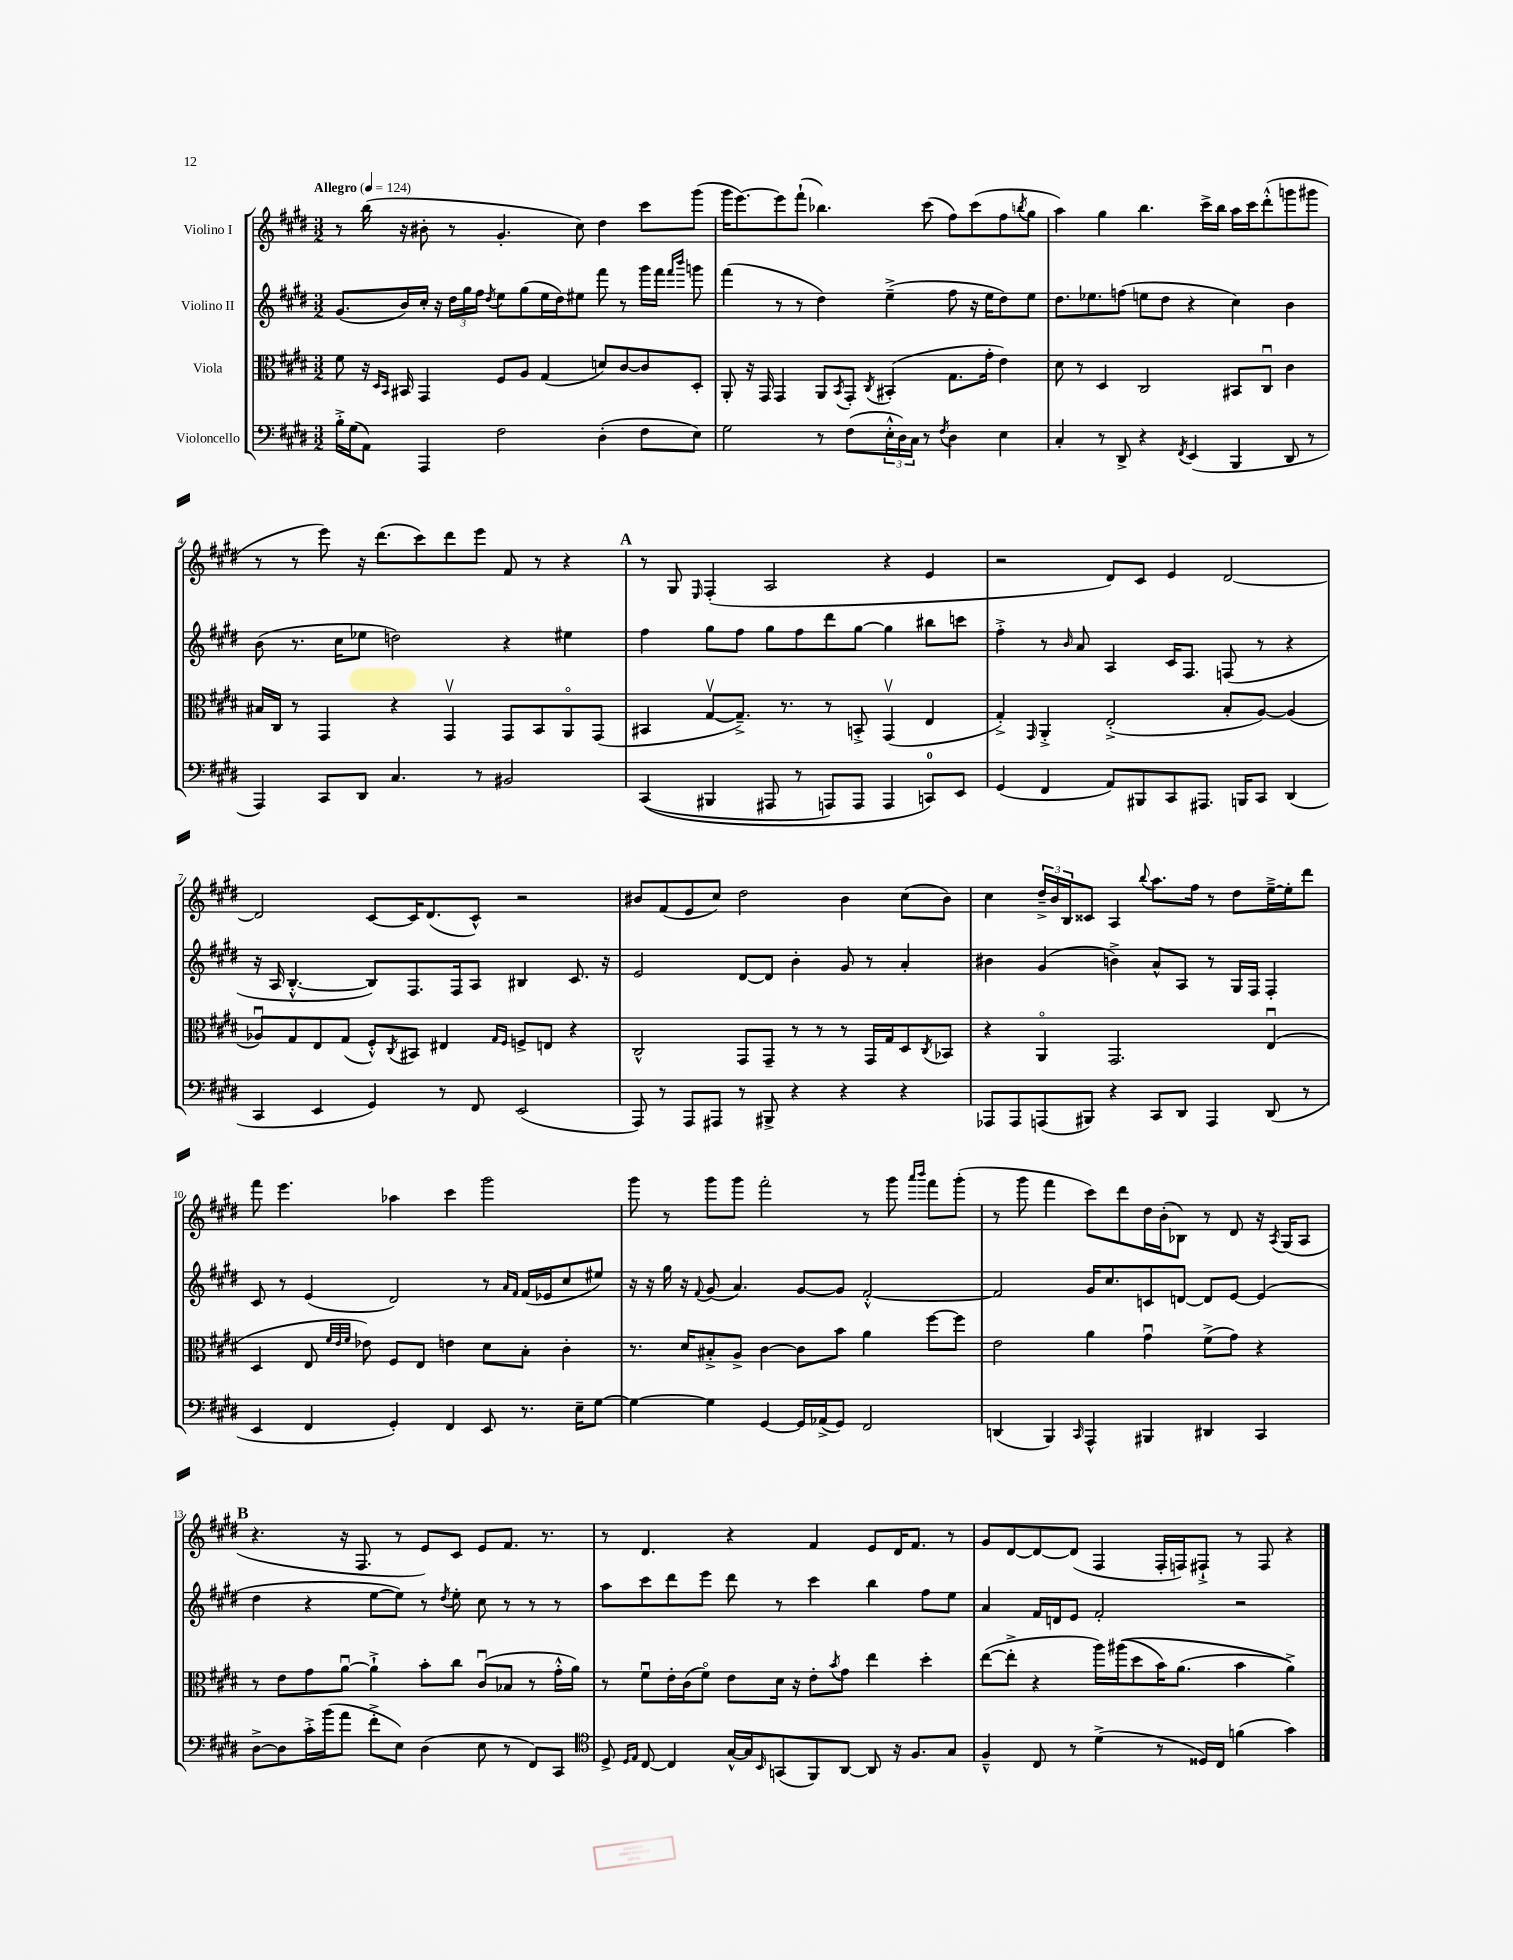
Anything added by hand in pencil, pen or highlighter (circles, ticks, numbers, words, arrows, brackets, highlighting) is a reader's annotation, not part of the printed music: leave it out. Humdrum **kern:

**kern	**kern	**kern	**kern
*part4	*part3	*part2	*part1
*staff4	*staff3	*staff2	*staff1
*I"Violoncello	*I"Viola	*I"Violino II	*I"Violino I
*clefF4	*clefC3	*clefG2	*clefG2
*k[f#c#g#d#]	*k[f#c#g#d#]	*k[f#c#g#d#]	*k[f#c#g#d#]
*M3/2	*M3/2	*M3/2	*M3/2
*MM124	*MM124	*MM124	*MM124
=1	=1	=1	=1
!	!	!	!LO:TX:a:B:t=Allegro
16B'^\LL	8f#\	(8.g#/L	8r
(16G#\J	.	.	.
8AA\J)	16r	.	(16bb\
.	16qqD#/LL	.	.
.	16qqBB/JJ	.	.
.	16BB#X/	16b/L)	16r
4AAA/	4GG#/	16cc#'/JJ	8b#X'\
.	.	16r	.
.	.	24dd#\LL	8r
.	.	24gg#\	.
.	.	24ff#\JJ	.
.	.	8qdd#/	.
2F#\	8F#/L	8ee\L	4.g#'/
.	8A/J	(8gg#\	.
.	(4G#/	16ee\L	.
.	.	16dd#\J)	.
.	.	8ee#X\J	8cc#\)
(4D#'\	8dn/L)	8fff#\	4dd#\
.	[8c#/	8r	.
8F#\L	8c#/]	16ggg#\LL	8ccc#\L
.	.	16fff#\JJ	.
.	.	16qqfff#/LL	.
.	.	16qqbbb/JJ	.
8E\J)	8D#'/J	8gggn\	(8ggg#\J
=2	=2	=2	=2
2G#\	8AA'/	(4fff#\	16ggg#\KL
.	.	.	[8.eee\)
.	16r	.	.
.	16GG#/	.	.
.	4GG#/	8r	8eee\]
.	.	8r	(8fff#`\J
8r	8AA/L	4dd#\)	4.bb-X\)
.	8qBB/	.	.
(8F#\L	8GG#'/J	.	.
.	8qC#/	.	.
24E'^^\L	(4BB#X'/	(4ee~^\	.
24D#\)	.	.	.
24C#\JJ	.	.	.
8r	.	.	(8ccc#\
8qF#/	.	.	.
4D#\	8.G#\L	8ff#\	8ff#\L)
.	.	16r	(8ccc#\
.	16g#'\Jk	16ee\KL	.
4E\	4e\)	8dd#\)	8ff#\
.	.	.	8qbbn/
.	.	8ee\J	8gg#\J
=3	=3	=3	=3
4C#'/	8d#\	8.dd#\L	4aa\)
.	8r	.	.
.	.	8.ee-X\	.
8r	4D#/	.	4gg#\
8DD#^/	.	(8ffn\J	.
4r	2C#/	8een\L	4.bb\
.	.	8dd#\J	.
8qFF#/	.	.	.
(4EE/	.	4r	.
.	.	.	16ccc#^\LL
.	.	.	16bb\JJ
4BBB/	8BB#X/L	4cc#\)	16aa\LL
.	.	.	16ccc#\J
.	8C#u/J	.	(8ddd#'^^\
8DD#/	4c#\	4b\	8gggn\
8r	.	.	8ggg#X\J
!!LO:LB:g=z
=4	=4	=4	=4
4AAA/)	16B#X/LL	(8b\	8r
.	16C#/JJ	.	.
.	8r	8.r	8r
8CC#/L	4GG#/	.	8eee\)
.	.	16cc#\KL	.
8DD#/J	.	8ee-X\J	16r
.	.	.	(8.ddd#\L
4.C#/	4r	2ddn\)	.
.	.	.	8ccc#\)
.	4GG#v/	.	8ddd#\
8r	.	.	8eee\J
2BB#X/	8GG#/L	4r	8f#/
.	8BB/	.	8r
.	8AA/	4ee#X\	4r
.	(8GG#/J	.	.
!!LO:REH:place=s1:t=A
=5	=5	=5	=5
((4CC#/	4BB#X/	4ff#\	8r
.	.	.	8G#/
.	.	.	16qqE/
4BBB#X/	[8G#v/L	8gg#\L	(4F#'/
.	8.G#~^/J])	8ff#\J	.
8AAA#X/	.	8gg#\L	2A/
.	8.r	.	.
8r	.	8ff#\	.
8AAAn/L)	8r	8ddd#\	.
8AAA/J	8BBn'^/	[8gg#\J	.
4AAA/	(4GG#v/	4gg#\]	4r
8CCn/L)	4E/	8bb#X\L	4e/
8EE/J	.	8cccn\J	.
=6	=6	=6	=6
(4GG#/	4G#'^/)	4ff#'^\	2r
.	16qqGG#/	.	.
4FF#/	4AA'^/	8r	.
.	.	16qqb/	.
.	.	8a/	.
8AA/L)	(2E'^/	4A/	8d#/L)
8BBB#X/	.	.	8c#/J
8CC#/	.	16c#/KL	4e/
.	.	8.F#/J	.
8.AAA#X/J	.	.	.
.	8B'/L	(8Fn/	[2d#/
16BBBn/KL	.	.	.
8CC#/J	[8A/J)	8r	.
(4DD#/	(4A/]	4r	.
!!LO:LB:g=z
=7	=7	=7	=7
4CC#/	8A-Xu/L)	16r	2d#/]
.	.	16A/	.
.	8G#/	[4.B'^^/	.
4EE/	8E/	.	.
.	(8G#/J	.	.
4GG#/)	8F#'^^/L)	8B/L])	[8c#/L
.	8qC#/	.	.
.	8BB#X/J	8.F#/	16c#/K]
.	.	.	(8.d#/
8r	4E#X/	.	.
.	.	16F#/k	.
8FF#/	.	8A/J	8c#^^/J)
.	16qqG#/LL	.	.
.	16qqF#/JJ	.	.
(2EE/	8Fn^/L	4B#X/	2r
.	8En/J	.	.
.	4r	8.c#/	.
.	.	16r	.
=8	=8	=8	=8
8AAA/)	2C#^^/	2e/	8b#X/L
8r	.	.	(8f#/
8AAA/L	.	.	8e/
8AAA#X/J	.	.	8cc#/J)
8r	8GG#/L	[8d#/L	2dd#\
8BBB#X^/	8GG#~/J	8d#/J]	.
4r	8r	4b'\	.
.	8r	.	.
4r	8r	8g#/	4b#\
.	16GG#/LL	8r	.
.	16G#/J	.	.
4r	8D#/	4a'/	(8cc#\L
.	8qC#/	.	.
.	8BB-X/J	.	8b#\J)
=9	=9	=9	=9
8AAA-X/L	4r	4b#X\	4cc#\
8AAA-/	.	.	.
(8AAAn/	4AA/	(4g#/	24dd#~^/LL
.	.	.	24b/
.	.	.	24B/J
8BBB#X/J)	.	.	8c##X/J
4r	2.GG#/	4bn^\)	4A/
.	.	.	8qqbb/
8CC#/L	.	8a^^/L	8.aa\L
8DD#/J	.	8A/J	.
.	.	.	16ff#\Jk
4AAA/	.	8r	8r
.	.	16G#/LL	8dd#\L
.	.	16F#/JJ	.
(8DD#/	(4Eu/	4F#'/	[16ee~^\L
.	.	.	16ee'\J]
8r	.	.	8ddd#\J
!!LO:LB:g=z
=10	=10	=10	=10
4EE/	4D#/	8c#/	8fff#\
.	.	8r	4.eee\
4FF#/	8E/	(4e/	.
.	32qqf#/LLL	.	.
.	32qqe/	.	.
.	32qqf#/JJJ	.	.
.	8e-X\)	.	.
4GG#'/)	8F#/L	2d#/)	4aa-X\
.	8E/J	.	.
4FF#/	4en\	.	4ccc#\
8EE/	8d#\L	8r	2ggg#\
.	.	16qqa/LL	.
.	.	16qqf#/JJ	.
8.r	8B'\J	(16f#/LL	.
.	.	16e-X/J	.
.	4c#'\	8cc#/	.
16E~\KL	.	.	.
[8G#\J	.	8ee#X/J)	.
=11	=11	=11	=11
4G#\_	8.r	16r	8ggg#\
.	.	16r	.
.	.	16gg#\	8r
.	16d#/KL	16r	.
.	.	8qqf#/	.
4G#\]	8B#X'^/	(8g#/	8ggg#\L
.	8A^/J	4.a/)	8ggg#\J
[4GG#/	[4c#\	.	2fff#'\
16GG#/LL]	8c#\L]	[8g#/L	.
(16AA-X^/J	.	.	.
8GG#/J)	8b\J	8g#/J]	.
2FF#/	4a\	[2f#'^^/	8r
.	.	.	8ggg#\
.	.	.	16qqaaa/LL
.	.	.	16qqbbb/JJ
.	[8ff#\L	.	8fff#\L
.	8ff#\J]	.	(8ggg#'\J
=12	=12	=12	=12
(4DDn/	2e\	2f#/]	8r
.	.	.	8ggg#\
4BBB/)	.	.	4fff#\
16qqCC#/	.	.	.
4AAA^^/	4a\	16g#/KL	8ccc#\L)
.	.	8.cc#/	.
.	.	.	8ddd#\
4BBB#X/	4g#u\	8cn/	16dd#\L
.	.	.	(16b'\J
.	.	[8dn/J	8B-X\J)
4DD#X/	(8f#^\L	8d/L]	8r
.	8g#\J)	[8e/J	8d#/
4CC#/	4r	(4e/]	16r
.	.	.	8qA/
.	.	.	(16G#/KL
.	.	.	8A/J
!!LO:LB:g=z
!!LO:REH:place=s1:t=B
=13	=13	=13	=13
[8D#^\L	8r	4dd#\	4.r
8D#\]	8e\L	.	.
16c#'^\L	8g#\	4r	.
(16b\J	.	.	.
8a\J	[8au\J	.	16r
.	.	.	8.F#/
8f#'^\L	4a`^\]	[8ee\L	.
8E\J)	.	8ee\J])	8r
(4D#\	8b'\L	8r	8e/L)
.	.	8qdd#/	.
.	8cc#\J	8ee'\	8c#/J
8E\	(8c#u/L	8cc#\	8e/L
8r	8B-X/J	8r	8.f#/J
8FF#/L)	8r	8r	.
.	.	.	8.r
8CC#/J	16g#'^^\LL	8r	.
.	16a\JJ)	.	.
=14	=14	=14	=14
*clefC4	*	*	*
8D#^/	8r	8aa\L	8r
16qqD#/LL	.	.	.
16qqE/JJ	.	.	.
[8C#/	8f#u\L	8ccc#\	4.d#/
4C#/]	16e'\L	8ddd#\	.
.	(16c#\J	.	.
.	8f#\J)	8eee\J	.
[16G#^^/LL	8e\L	8ddd#\	4r
16G#/J]	.	.	.
16qqBB/	.	.	.
(8GGn/	16d#\Jk	8r	.
.	16r	.	.
8FF#/)	8e'\L	4ccc#\	4f#/
.	8qb/	.	.
[8AA/J	8g#\J	.	.
8AA/]	4ee\	4bb\	8e/L
16r	.	.	16d#/K
8.F#/L	.	.	8.f#/J
.	4dd#'\	8ff#\L	.
8G#/J	.	8ee\J	8r
=15	=15	=15	=15
4F#~^^/	([8ee\L	4a/	8g#/L
.	8ee'^\J]	.	[8d#/
8C#/	4r	16f#/LL	8d#/_
.	.	16dn/J	.
8r	.	8e/J	(8d#/J]
(4d#^\	16aa\LL)	2f#'/	4F#/
.	((16aa#X\J	.	.
.	8dd#\	.	.
8r	16b\K)	.	16F#'/LL
.	(8.a\J	.	16Fn/J)
16D##X/LL)	.	.	8F#X`^/J
16C#/JJ	.	.	.
(4fn\	4b\	2r	8r
.	.	.	8F#/
4g#\)	4a^\))	.	4r
==	==	==	==
*-	*-	*-	*-
